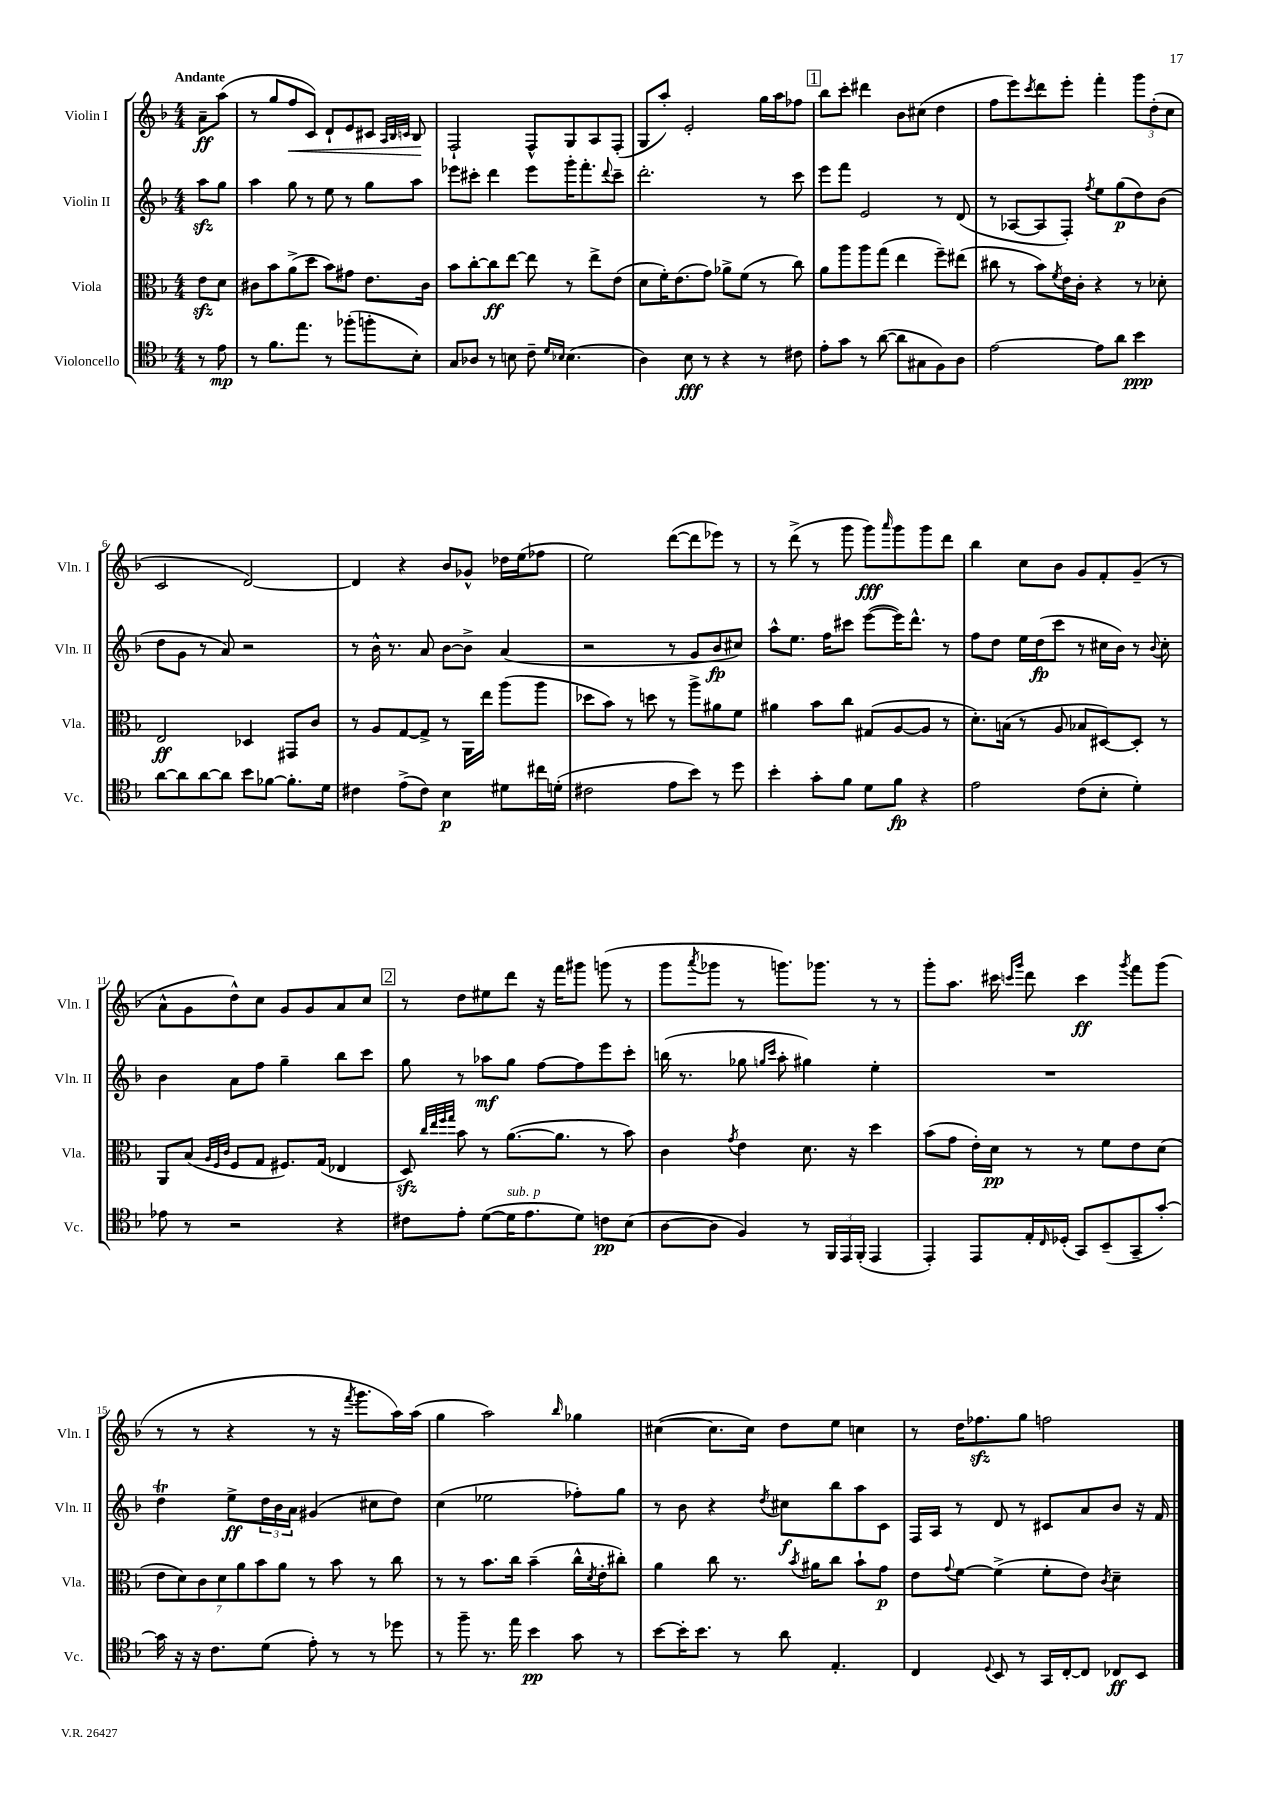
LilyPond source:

<<
\new StaffGroup <<
\new Staff = "s0" \with { instrumentName = "Violin I" shortInstrumentName = "Vln. I" } {
    \clef treble \key f \major \numericTimeSignature \time 4/4 \partial 4 \tempo "Andante"
    a'8--\ff a''8( |
    r8 g''8 f''8\< c'8) d'8-! e'8 cis'8 \grace { a32 bes32 c'32 } bes8\! |
    f2-! f8-^ g8 a8 f8-.( |
    g8 a''8-.) e'2-. g''16 a''16 fes''8 |
    \mark \markup { \box "1" } bes''8 c'''8-. dis'''4 bes'8 cis''8( d''4 |
    f''8 e'''8) \acciaccatura { c'''8 } d'''8 e'''8-. f'''4-. \tuplet 3/2 { g'''8 d''8-.( c''8 } |
    c'2 d'2~) |
    d'4 r4 bes'8 ges'8-^ des''16 e''16( fes''8 |
    e''2) d'''8~( d'''8 ees'''8) r8 |
    r8 d'''8->( r8 g'''8 g'''8\fff) \grace { a'''16 } g'''8 g'''8 d'''8 |
    bes''4 c''8 bes'8 g'8 f'8-. g'8--( r8 |
    a'8-^ g'8 d''8-^) c''8 g'8 g'8 a'8 c''8 |
    \mark \markup { \box "2" } r8 d''8 eis''8 d'''8 r16 f'''16 gis'''8 g'''8( r8 |
    g'''8 \acciaccatura { a'''8 } ges'''8 r8 g'''8.) ges'''8. r8 r8 |
    g'''8-. a''8. cis'''16 \grace { c'''16 g'''16 } d'''8 c'''4\ff \acciaccatura { g'''8 } f'''8 g'''8( |
    r8 r8 r4 r8 r16 \acciaccatura { f'''8 } g'''8. a''16) a''16( |
    g''4 a''2) \grace { bes''16 } ges''4 |
    cis''4~( cis''8. cis''16) d''8 e''8 c''4 |
    r8 d''16 fes''8.\sfz g''8 f''2 \bar "|." |
}
\new Staff = "s1" \with { instrumentName = "Violin II" shortInstrumentName = "Vln. II" } {
    \clef treble \key f \major \numericTimeSignature \time 4/4 \partial 4
    a''8\sfz g''8 |
    a''4 g''8 r8 e''8 r8 g''8 a''8 |
    ees'''8 cis'''8-. d'''4 ees'''8 g'''16-. f'''8.-. \appoggiatura { d'''8 } cis'''8-- |
    d'''2.-. r8 c'''8 |
    \mark \markup { \box "1" } e'''8 f'''8 e'2 r8 d'8( |
    r8 aes8~ aes8 f8-.) \acciaccatura { f''8 } e''8 g''8\p( d''8) bes'8( |
    d''8 g'8 r8 a'8) r2 |
    r8 bes'16-^ r8. a'8 bes'8~ bes'8-> a'4( |
    r2 r8 g'8 bes'8\fp cis''8) |
    a''8-^ e''8. f''16 cis'''8 e'''8~( e'''16) d'''8.-^ r8 |
    f''8 d''8 e''16 d''16\fp( c'''8 r8 cis''16 bes'16) r8 \appoggiatura { bes'8 } cis''8-. |
    bes'4 a'8 f''8 g''4-- bes''8 c'''8 |
    \mark \markup { \box "2" } g''8 r8 aes''8\mf g''8 f''8~ f''8 e'''8 c'''8-. |
    b''16( r8. ges''8 \grace { g''16 c'''16 } a''8-. gis''4) e''4-. |
    R1 |
    d''4\trill e''8->\ff \tuplet 3/2 { d''16 bes'16 a'16 } gis'4( cis''8 d''8) |
    c''4( ees''2 fes''8-.) g''8 |
    r8 bes'8 r4 \acciaccatura { d''8 } cis''8\f bes''8 a''8 c'8 |
    f16 a16 r8 d'8 r8 cis'8 a'8 bes'8 r16 f'16 \bar "|." |
}
\new Staff = "s2" \with { instrumentName = "Viola" shortInstrumentName = "Vla." } {
    \clef alto \key f \major \numericTimeSignature \time 4/4 \partial 4
    e'8\sfz d'8 |
    cis'8 bes'8 a'8->( d''8 bes'8) gis'8 e'8. cis'16 |
    bes'8 c''8~-. c''8\ff e''8~ e''8 r8 e''8-> e'8( |
    d'8 f'16-.) e'8.( g'8) aes'8-> f'8( r8 c''8) |
    \mark \markup { \box "1" } a'8 a''8 a''8 g''8( e''4 f''8--) eis''8( |
    cis''8 r8 bes'8) \acciaccatura { f'8 } e'16 c'16-. r4 r8 des'8-. |
    e2\ff des4 gis,8 c'8 |
    r8 a8 g8~ g8-> r8 a,16 e''16 a''8( a''8 |
    des''8 bes'8) r8 d''8 r8 a''8-> ais'8 f'8 |
    ais'4 bes'8 c''8 gis8( a8~ a8 r8 |
    d'8.-.) b16( r8 a8 bes8 dis8~) dis8-. r8 |
    a,8 bes8( \grace { a32 f32 c'32 } f8 g8 fis8.) g16( ees4 |
    \mark \markup { \box "2" } d8\sfz) \grace { c''32 e''32 f''32 g''32 } bes'8 r8 a'8.~( a'8. r8 bes'8) |
    c'4 \acciaccatura { g'8 } e'4 d'8. r16 d''4 |
    bes'8( g'8 e'16-.) d'16\pp r8 r8 f'8 e'8 d'8( |
    \tuplet 7/4 { e'8 d'8) c'8 d'8 a'8 bes'8 a'8 } r8 bes'8 r8 c''8 |
    r8 r8 bes'8. c''16 bes'4--( c''16-^ \acciaccatura { d'8 } e'16-. cis''8-.) |
    a'4 c''8 r8. \acciaccatura { bes'8 } ais'16 c''8 bes'8-! g'8\p |
    e'8 \appoggiatura { g'8 } f'8~ f'4->( f'8-. e'8) \acciaccatura { c'8 } d'4-- \bar "|." |
}
\new Staff = "s3" \with { instrumentName = "Violoncello" shortInstrumentName = "Vc." } {
    \clef tenor \key f \major \numericTimeSignature \time 4/4 \partial 4
    r8 e'8\mp |
    r8 f'8. e''8. r8 fes''8-.( f''8-. bes8-.) |
    g8 aes8 r8 b8 c'8-- \grace { d'16 bes16 } bes4.( |
    a4) bes8\fff r8 r4 r8 cis'8 |
    \mark \markup { \box "1" } e'8-. g'8 r8 a'8~( a'8 gis8 f8) a8 |
    e'2~ e'8 a'8 bes'4\ppp |
    a'8~ a'8 a'8~ a'8 bes'8 fes'8~ fes'8.-. d'16 |
    cis'4 e'8->( cis'8) bes4\p dis'8 cis''16 d'16-.( |
    cis'2 e'8 bes'8) r8 d''8 |
    bes'4-. g'8-. f'8 d'8 f'8\fp r4 |
    e'2 c'8( bes8-. d'4-.) |
    ees'8 r8 r2 r4 |
    \mark \markup { \box "2" } cis'8 e'8-. d'8~( d'16^\markup { \italic "sub. p" } e'8. d'8) c'8\pp bes8( |
    a8~ a8 f4) r8 \tuplet 3/2 { f,16 e,16 f,16-.( } e,4 |
    e,4-.) e,8 e16-. \grace { c16 } des16-.( g,8) bes,8--( g,8-- g'8~-.) |
    g'16 r16 r16 c'8. d'8( e'8-.) r8 r8 des''8 |
    r8 f''8-- r8. e''16 bes'4\pp g'8 r8 |
    bes'8~ bes'16-. bes'8. r8 a'8 e4.-. |
    c4 \appoggiatura { d8 } bes,8 r8 g,16 c16~-. c8 ces8\ff bes,8 \bar "|." |
}
>>
>>
